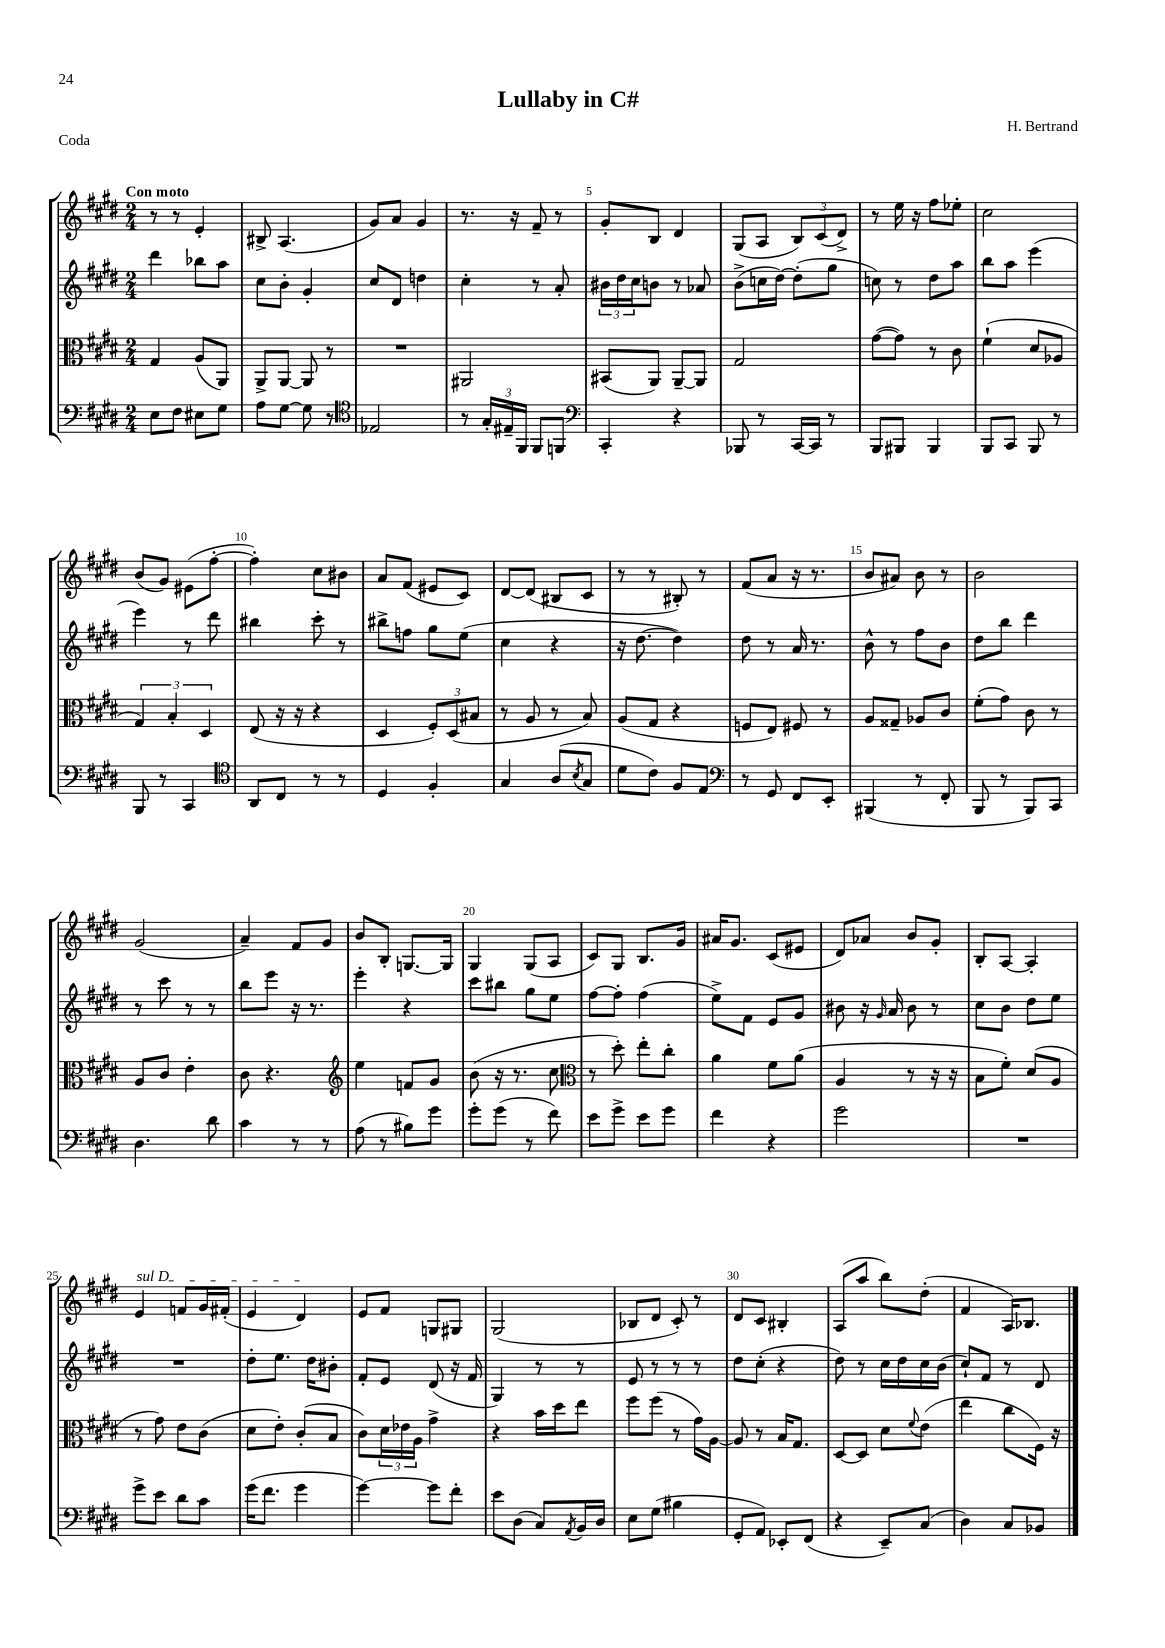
\header { title = "Lullaby in C#" composer = "H. Bertrand" piece = "Coda" }
<<
\new StaffGroup <<
\new Staff = "s0" {
    \clef treble \key e \major \numericTimeSignature \time 2/4 \tempo "Con moto"
    r8 r8 e'4-. |
    bis8-> a4.( |
    gis'8) a'8 gis'4 |
    r8. r16 fis'8-- r8 |
    gis'8-. b8 dis'4 |
    gis8( a8 \tuplet 3/2 { b8) cis'8( dis'8->) } |
    r8 e''16 r16 fis''8 ees''8-. |
    cis''2 |
    b'8( gis'8) eis'8( fis''8~-. |
    fis''4-.) cis''8 bis'8 |
    a'8 fis'8( eis'8 cis'8) |
    dis'8~ dis'8( bis8 cis'8 |
    r8 r8 bis8-.) r8 |
    fis'8( a'8 r16 r8. |
    b'8 ais'8) b'8 r8 |
    b'2 |
    gis'2( |
    a'4--) fis'8 gis'8 |
    b'8 b8-. g8.~ g16 |
    gis4 gis8( a8 |
    cis'8) gis8 b8. gis'16 |
    ais'16 gis'8. cis'8( eis'8 |
    dis'8) aes'8 b'8 gis'8-. |
    b8-. a8~ a4-. |
    \once \override TextSpanner.bound-details.left.text = \markup { \italic "sul D" } e'4\startTextSpan f'8 gis'16 fis'16-.( |
    e'4 dis'4\stopTextSpan) |
    e'8 fis'8 g8 gis8 |
    gis2( |
    bes8 dis'8 cis'8-.) r8 |
    dis'8 cis'8 bis4-. |
    a8( a''8 b''8) dis''8-.( |
    fis'4 a16) bes8. \bar "|." |
}
\new Staff = "s1" {
    \clef treble \key e \major \numericTimeSignature \time 2/4
    dis'''4 bes''8 a''8 |
    cis''8 b'8-. gis'4-. |
    cis''8 dis'8 d''4 |
    cis''4-. r8 a'8-. |
    \tuplet 3/2 { bis'16 dis''16 cis''16 } b'8 r8 aes'8 |
    b'8->( c''16 dis''16~) dis''8-.( gis''8 |
    c''8) r8 dis''8 a''8 |
    b''8 a''8 e'''4( |
    e'''4) r8 dis'''8 |
    bis''4 cis'''8-. r8 |
    bis''8-> f''8 gis''8 e''8( |
    cis''4 r4 |
    r16 dis''8.~ dis''4) |
    dis''8 r8 a'16 r8. |
    b'8-^ r8 fis''8 b'8 |
    dis''8 b''8 dis'''4 |
    r8 cis'''8 r8 r8 |
    b''8 e'''8 r16 r8. |
    e'''4-. r4 |
    cis'''8 bis''8 gis''8 e''8 |
    fis''8~ fis''8-. fis''4( |
    e''8->) fis'8 e'8 gis'8 |
    bis'8 r16 \grace { gis'16 } a'16 bis'8 r8 |
    cis''8 b'8 dis''8 e''8 |
    R2 |
    dis''8-. e''8. dis''16 bis'8-. |
    fis'8-. e'8 dis'8( r16 fis'16 |
    gis4) r8 r8 |
    e'8 r8 r8 r8 |
    dis''8 cis''8-.( r4 |
    dis''8) r8 cis''16 dis''16 cis''16 b'16( |
    cis''8-!) fis'8 r8 dis'8 \bar "|." |
}
\new Staff = "s2" {
    \clef alto \key e \major \numericTimeSignature \time 2/4
    gis4 a8( a,8) |
    a,8-> a,8~ a,8 r8 |
    R2 |
    ais,2 |
    bis,8( a,8) a,8~-- a,8 |
    gis2 |
    gis'8~( gis'8) r8 cis'8 |
    fis'4-!( dis'8 aes8 |
    \tuplet 3/2 { gis4) b4-. dis4 } |
    e8( r16 r16 r4 |
    dis4 \tuplet 3/2 { fis8-.) dis8( bis8 } |
    r8 a8 r8 b8) |
    a8( gis8 r4 |
    f8 e8) fis8 r8 |
    a8 gisis8-- aes8 cis'8 |
    fis'8-.( gis'8) cis'8 r8 |
    a8 cis'8 e'4-. |
    cis'8 r4. |
    \clef treble e''4 f'8 gis'8 |
    b'8( r16 r8. cis''8 |
    \clef alto r8 dis''8-.) e''8-. cis''8-. |
    a'4 fis'8 a'8( |
    a4 r8 r16 r16 |
    b8 fis'8-.) dis'8( a8 |
    r8 gis'8) e'8 cis'8( |
    dis'8 e'8-.) cis'8-.( b8 |
    cis'8) \tuplet 3/2 { dis'16 ees'16 a16 } gis'4-> |
    r4 b'16 dis''16 e''8 |
    fis''8 fis''8( r8 gis'16) a16~ |
    a8 r8 b16 gis8. |
    dis8~ dis8 dis'8 \appoggiatura { fis'8 } e'8( |
    e''4 cis''8 fis16) r16 \bar "|." |
}
\new Staff = "s3" {
    \clef bass \key e \major \numericTimeSignature \time 2/4
    e8 fis8 eis8 gis8 |
    a8 gis8~ gis8 r8 |
    \clef tenor ees2 |
    r8 \tuplet 3/2 { gis16-. eis16-- fis,16 } fis,8 f,8 |
    \clef bass cis,4-. r4 |
    bes,,8 r8 cis,16~ cis,16 r8 |
    b,,8 bis,,8 bis,,4 |
    b,,8 cis,8 b,,8 r8 |
    b,,8 r8 cis,4 |
    \clef tenor a,8 cis8 r8 r8 |
    dis4 fis4-. |
    gis4 a8( \acciaccatura { b8 } gis8 |
    dis'8 cis'8) fis8 e8 |
    \clef bass r8 gis,8 fis,8 e,8-. |
    bis,,4( r8 fis,8-. |
    b,,8 r8 b,,8) cis,8 |
    dis4. dis'8 |
    cis'4 r8 r8 |
    a8( r8 bis8) gis'8 |
    gis'8-. gis'8( r8 fis'8) |
    e'8 gis'8-> e'8 gis'8 |
    fis'4 r4 |
    gis'2 |
    R2 |
    gis'8-> e'8 dis'8 cis'8 |
    gis'16( fis'8. gis'4 |
    gis'4~) gis'8 fis'8-. |
    e'8 dis8( cis8) \acciaccatura { a,8 } b,16 dis16 |
    e8 gis8( bis4 |
    gis,8-. a,8) ees,8-. fis,8( |
    r4 e,8--) cis8( |
    dis4) cis8 bes,8 \bar "|." |
}
>>
>>
\layout { \context { \Score \override BarNumber.break-visibility = ##(#f #t #t) barNumberVisibility = #(every-nth-bar-number-visible 5) } }
